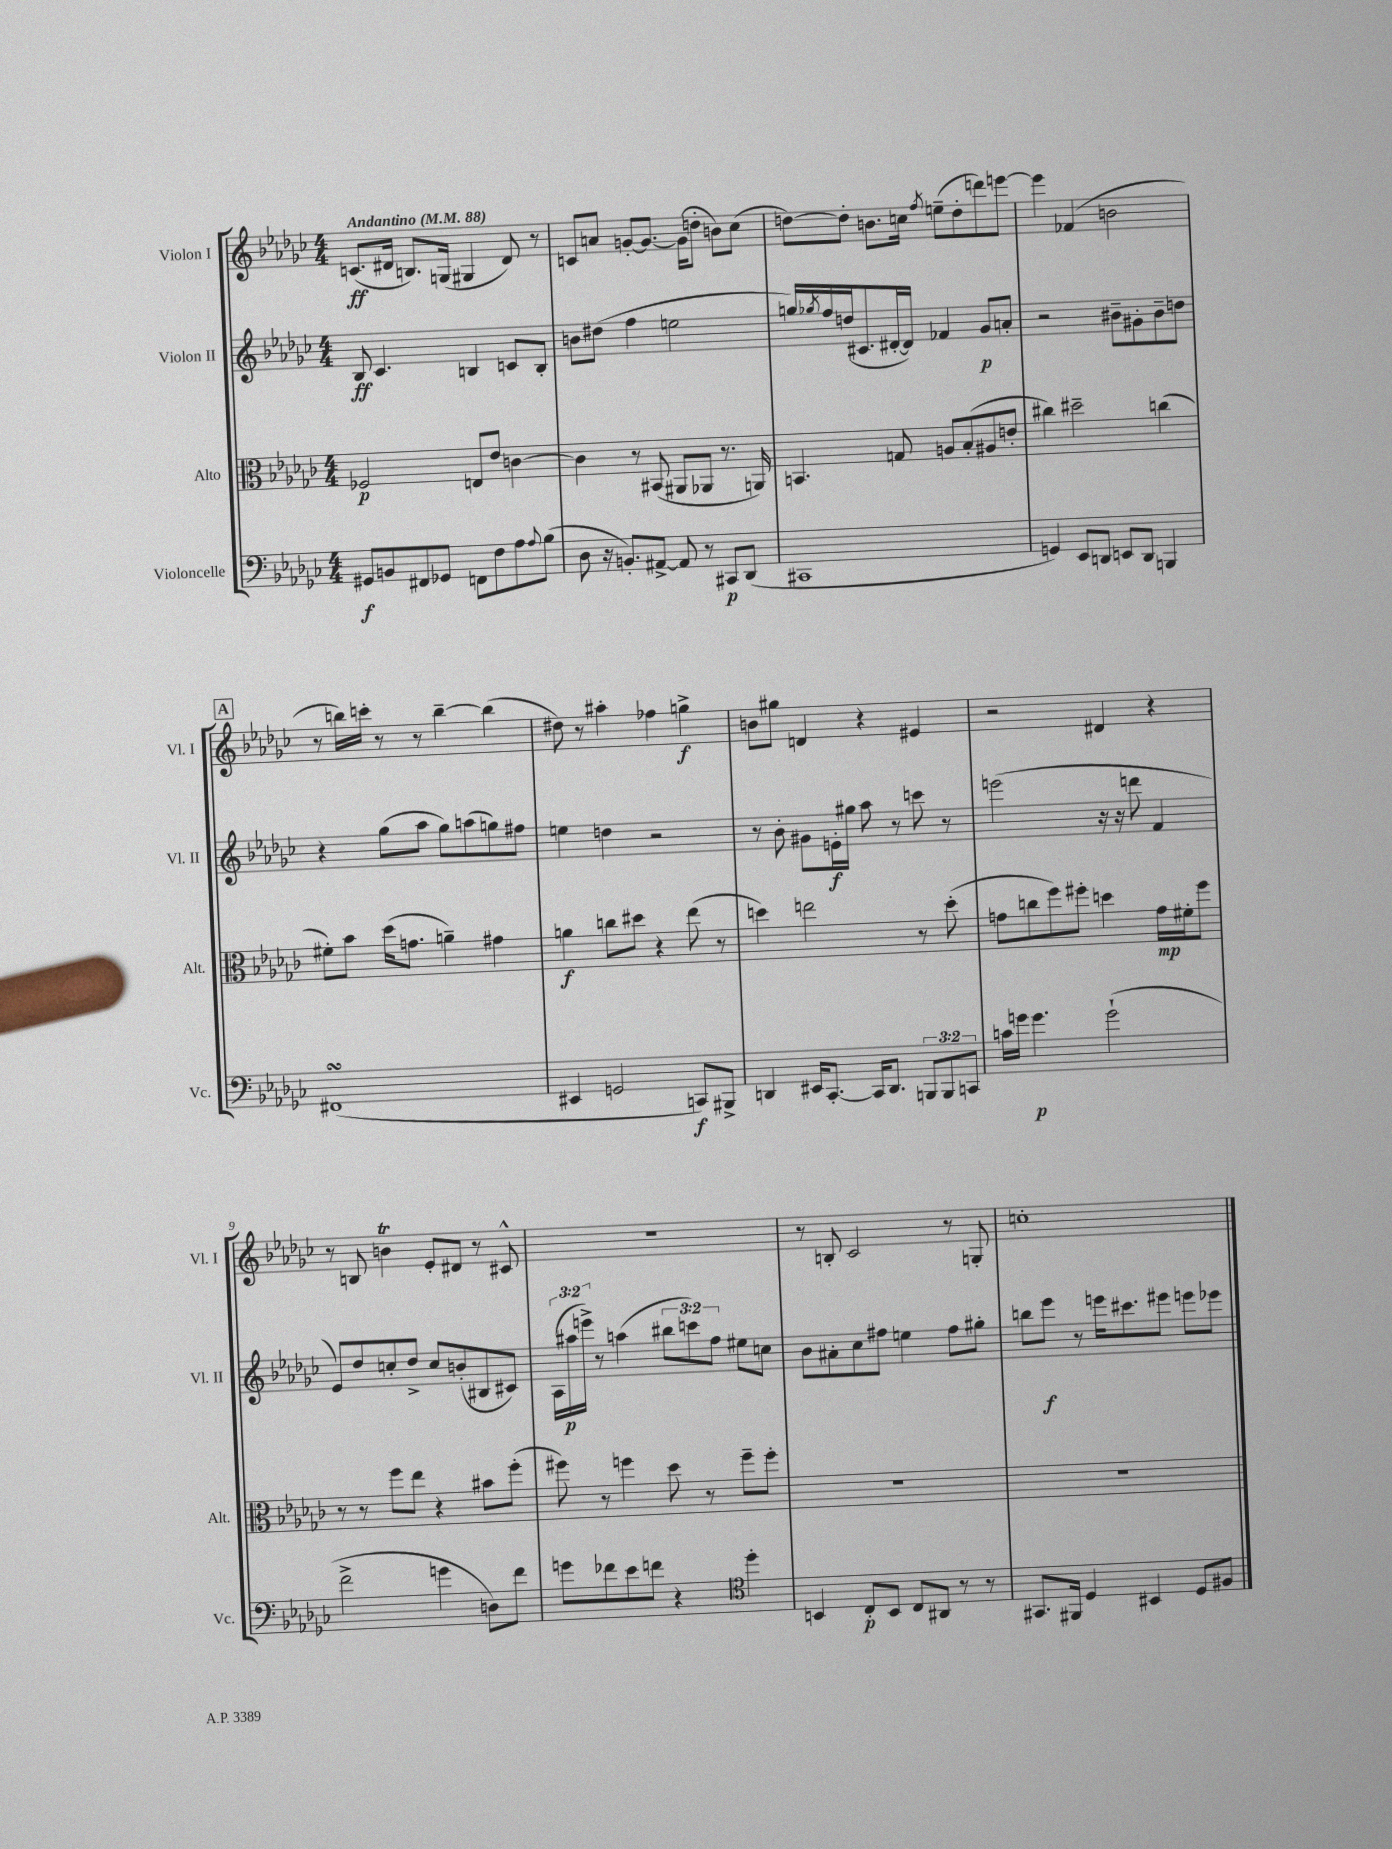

**kern	**dynam	**kern	**dynam	**kern	**dynam	**kern	**dynam
*part4	*part4	*part3	*part3	*part2	*part2	*part1	*part1
*staff4	*staff4	*staff3	*staff3	*staff2	*staff2	*staff1	*staff1
*I"Violoncelle	*	*I"Alto	*	*I"Violon II	*	*I"Violon I	*
*I'Vc.	*	*I'Alt.	*	*I'Vl. II	*	*I'Vl. I	*
*clefF4	*	*clefC3	*	*clefG2	*	*clefG2	*
*k[b-e-a-d-g-c-]	*	*k[b-e-a-d-g-c-]	*	*k[b-e-a-d-g-c-]	*	*k[b-e-a-d-g-c-]	*
*M4/4	*	*M4/4	*	*M4/4	*	*M4/4	*
*MM88	*	*MM88	*	*MM88	*	*MM88	*
=1	=1	=1	=1	=1	=1	=1	=1
!	!	!	!	!	!	!LO:TX:a:B:t=Andantino	!
8GG#X/L	f	2F-X/	p	8B-/	ff	(8.cn/L	ff
8BBn/	.	.	.	4.c-/	.	.	.
.	.	.	.	.	.	16d#X/Jk	.
8FF#X/	.	.	.	.	.	8.Bn/L)	.
8GG-X/J	.	.	.	.	.	.	.
.	.	.	.	.	.	(16Gn/Jk	.
8FFn\L	.	8En/L	.	4Bn/	.	4G#X/	.
8F\	.	8e-/J	.	.	.	.	.
8A-\	.	[4cn\	.	8cn/L	.	8d#/)	.
8qqA-/	.	.	.	.	.	.	.
(8B-\J	.	.	.	8B'/J	.	8r	.
=2	=2	=2	=2	=2	=2	=2	=2
8D-\	.	4c\]	.	8bn\L	.	8cn/L	.
16r	.	.	.	(8dd#X\J	.	8an/J	.
8.BBn'/L)	.	.	.	.	.	.	.
.	.	8r	.	4ff\	.	[8gn'/L	.
[8AA#X^/J	.	(8BB#X/	.	.	.	8.g/J_	.
8AA#/]	.	8AA#X/L	.	2een\	.	.	.
.	.	.	.	.	.	(16g\KL]	.
8r	.	8AA-X/J	.	.	.	8ddn'\J	.
8CC#X/L	p	8.r	.	.	.	8bn\L)	.
(8DD-/J	.	.	.	.	.	(8cc-\J	.
.	.	16AAn/)	.	.	.	.	.
=3	=3	=3	=3	=3	=3	=3	=3
1CC#X	.	4.BBn/	.	16ggn/LL)	.	[8ddn\L)	.
.	.	.	.	8qgg-X/	.	.	.
.	.	.	.	16ff/	.	.	.
.	.	.	.	(16ddn/J	.	8dd'\J]	.
.	.	.	.	8.c#X/	.	.	.
.	.	.	.	.	.	8.bn\L	.
.	.	8Gn/	.	[16d#X'/L	.	.	.
.	.	.	.	16d#/JJ])	.	16ccn\Jk	.
.	.	.	.	.	.	8qff/	.
.	.	8An/L	.	4f-X/	.	(8een~\L	.
.	.	(8B-'/	.	.	.	8dd'\	.
.	.	8A#X/	.	8g-/L	p	8dddn\)	.
.	.	8en'/J	.	8an'/J	.	[8eeen\J	.
=4	=4	=4	=4	=4	=4	=4	=4
4GGn/)	.	4cc#X\)	.	2r	.	4eee\]	.
8EE-/L	.	2dd#X~\	.	.	.	(4f-X/	.
8DDn/J	.	.	.	.	.	.	.
8EEn/L	.	.	.	8b#X~\L	.	2bn\	.
8DD/J	.	.	.	8g#X'\	.	.	.
4BBBn/	.	(4ccn\	.	8b#~\	.	.	.
.	.	.	.	8ddn\J	.	.	.
!!LO:LB:g=z
!!LO:REH:place=s1:t=A
=5	=5	=5	=5	=5	=5	=5	=5
(1FF#XsSsS	.	8f#X'\L)	.	4r	.	8r	.
.	.	8b-\J	.	.	.	16bbn\LL)	.
.	.	.	.	.	.	16cccn'\JJ	.
.	.	(16dd-\KL	.	(8gg-\L	.	8r	.
.	.	8.gn\J	.	.	.	.	.
.	.	.	.	8aa-\J	.	8r	.
.	.	4an~\)	.	8gg-\L)	.	[4bb~\	.
.	.	.	.	(8aan\	.	.	.
.	.	4g#X\	.	8ggn\)	.	(4bb\]	.
.	.	.	.	8ff#X\J	.	.	.
=6	=6	=6	=6	=6	=6	=6	=6
4EE#X/	.	4an\	f	4een\	.	8dd#X\)	.
.	.	.	.	.	.	8r	.
2GGn/	.	8ccn\L	.	4ddn\	.	4aa#X'\	.
.	.	8dd#X\J	.	.	.	.	.
.	.	4r	.	2r	.	4ff-X\	.
8CCn/L)	f	(8ee-\	.	.	.	4ggn^\	f
8BBB#X^/J	.	8r	.	.	.	.	.
=7	=7	=7	=7	=7	=7	=7	=7
4DDn/	.	4ddn\)	.	8r	.	8bn\L	.
.	.	.	.	8b-'\	.	8gg#X\J	.
16EE#X/KL	.	2een\	.	8g#X\L	.	4dn/	.
[8.CC-'/J	.	.	.	.	.	.	.
.	.	.	.	16en'\L	f	.	.
.	.	.	.	16gg#X\JJ	.	.	.
16CC-/KL]	.	.	.	8aa-\	.	4r	.
8.DD/J	.	.	.	.	.	.	.
.	.	.	.	8r	.	.	.
12BBBn/L	.	8r	.	8cccn\	.	4e#X/	.
12BBB/	.	.	.	.	.	.	.
.	.	(8dd'\	.	8r	.	.	.
12CCn/J	.	.	.	.	.	.	.
=8	=8	=8	=8	=8	=8	=8	=8
16cn\LL	.	8gn\L	.	(2eeen\	.	2r	.
16gn\JJ	.	.	.	.	.	.	.
4.g\	p	8ccn\	.	.	.	.	.
.	.	8ff\)	.	.	.	.	.
.	.	8ff#X'\J	.	.	.	.	.
(2g`\	.	4ddn\	.	16r	.	4d#X/	.
.	.	.	.	16r	.	.	.
.	.	.	.	8dddn\	.	.	.
.	.	16g\LL	mp	4f/	.	4r	.
.	.	16f#X'\J	.	.	.	.	.
.	.	8ff#\J	.	.	.	.	.
!!LO:LB:g=z
=9	=9	=9	=9	=9	=9	=9	=9
2f^\	.	8r	.	8e-/L)	.	8r	.
.	.	8r	.	8dd-/	.	8Bn/	.
.	.	8ff\L	.	8ccn'/	.	4bnt\	.
.	.	8ee-\J	.	8dd-^/J	.	.	.
4gn\	.	4r	.	8cc/L	.	8e-'/L	.
.	.	.	.	(8bn'/	.	8d#X/J	.
8Dn\L)	.	8b#X\L	.	8B#X/	.	8r	.
8f\J	.	(8ff'\J	.	8c#X/J)	.	8c#X^^/	.
=10	=10	=10	=10	=10	=10	=10	=10
8gn\L	.	8ff#X\)	.	(24A-\LL	.	1r	.
.	.	.	.	24aa#X\	p	.	.
.	.	.	.	24eeen^\JJ)	.	.	.
8f-X\	.	8r	.	8r	.	.	.
8e-\	.	4ffn\	.	(4aan\	.	.	.
8fn\J	.	.	.	.	.	.	.
4r	.	8dd-\	.	12bb#X\L	.	.	.
.	.	.	.	12cccn\)	.	.	.
.	.	8r	.	.	.	.	.
.	.	.	.	12ff\J	.	.	.
*clefC4	*	*	*	*	*	*	*
4dd-'\	.	8ff~\L	.	8ee#X\L	.	.	.
.	.	8ff'\J	.	8ccn\J	.	.	.
=11	=11	=11	=11	=11	=11	=11	=11
4BBn/	.	1r	.	8b-\L	.	8r	.
.	.	.	.	8a#X'\	.	8Bn'/	.
8C-'/L	p	.	.	8cc-\	.	2c-/	.
8BB/J	.	.	.	8ff#X\J	.	.	.
8C-/L	.	.	.	4een\	.	.	.
8AA#X/J	.	.	.	.	.	.	.
8r	.	.	.	8ff#\L	.	8r	.
8r	.	.	.	8gg#X'\J	.	8Gn'/	.
=12	=12	=12	=12	=12	=12	=12	=12
8.GG#X/L	.	1r	.	8bbn\L	.	1ccn'	.
.	.	.	.	8eee-\J	f	.	.
16FF#X/Jk	.	.	.	.	.	.	.
4D-/	.	.	.	8r	.	.	.
.	.	.	.	16eeen\KL	.	.	.
.	.	.	.	8.ccc#X\	.	.	.
4BB#X/	.	.	.	.	.	.	.
.	.	.	.	8eee#X\J	.	.	.
8D-/L	.	.	.	8eeen\L	.	.	.
8F#X/J	.	.	.	8eee-X\J	.	.	.
==	==	==	==	==	==	==	==
*-	*-	*-	*-	*-	*-	*-	*-
